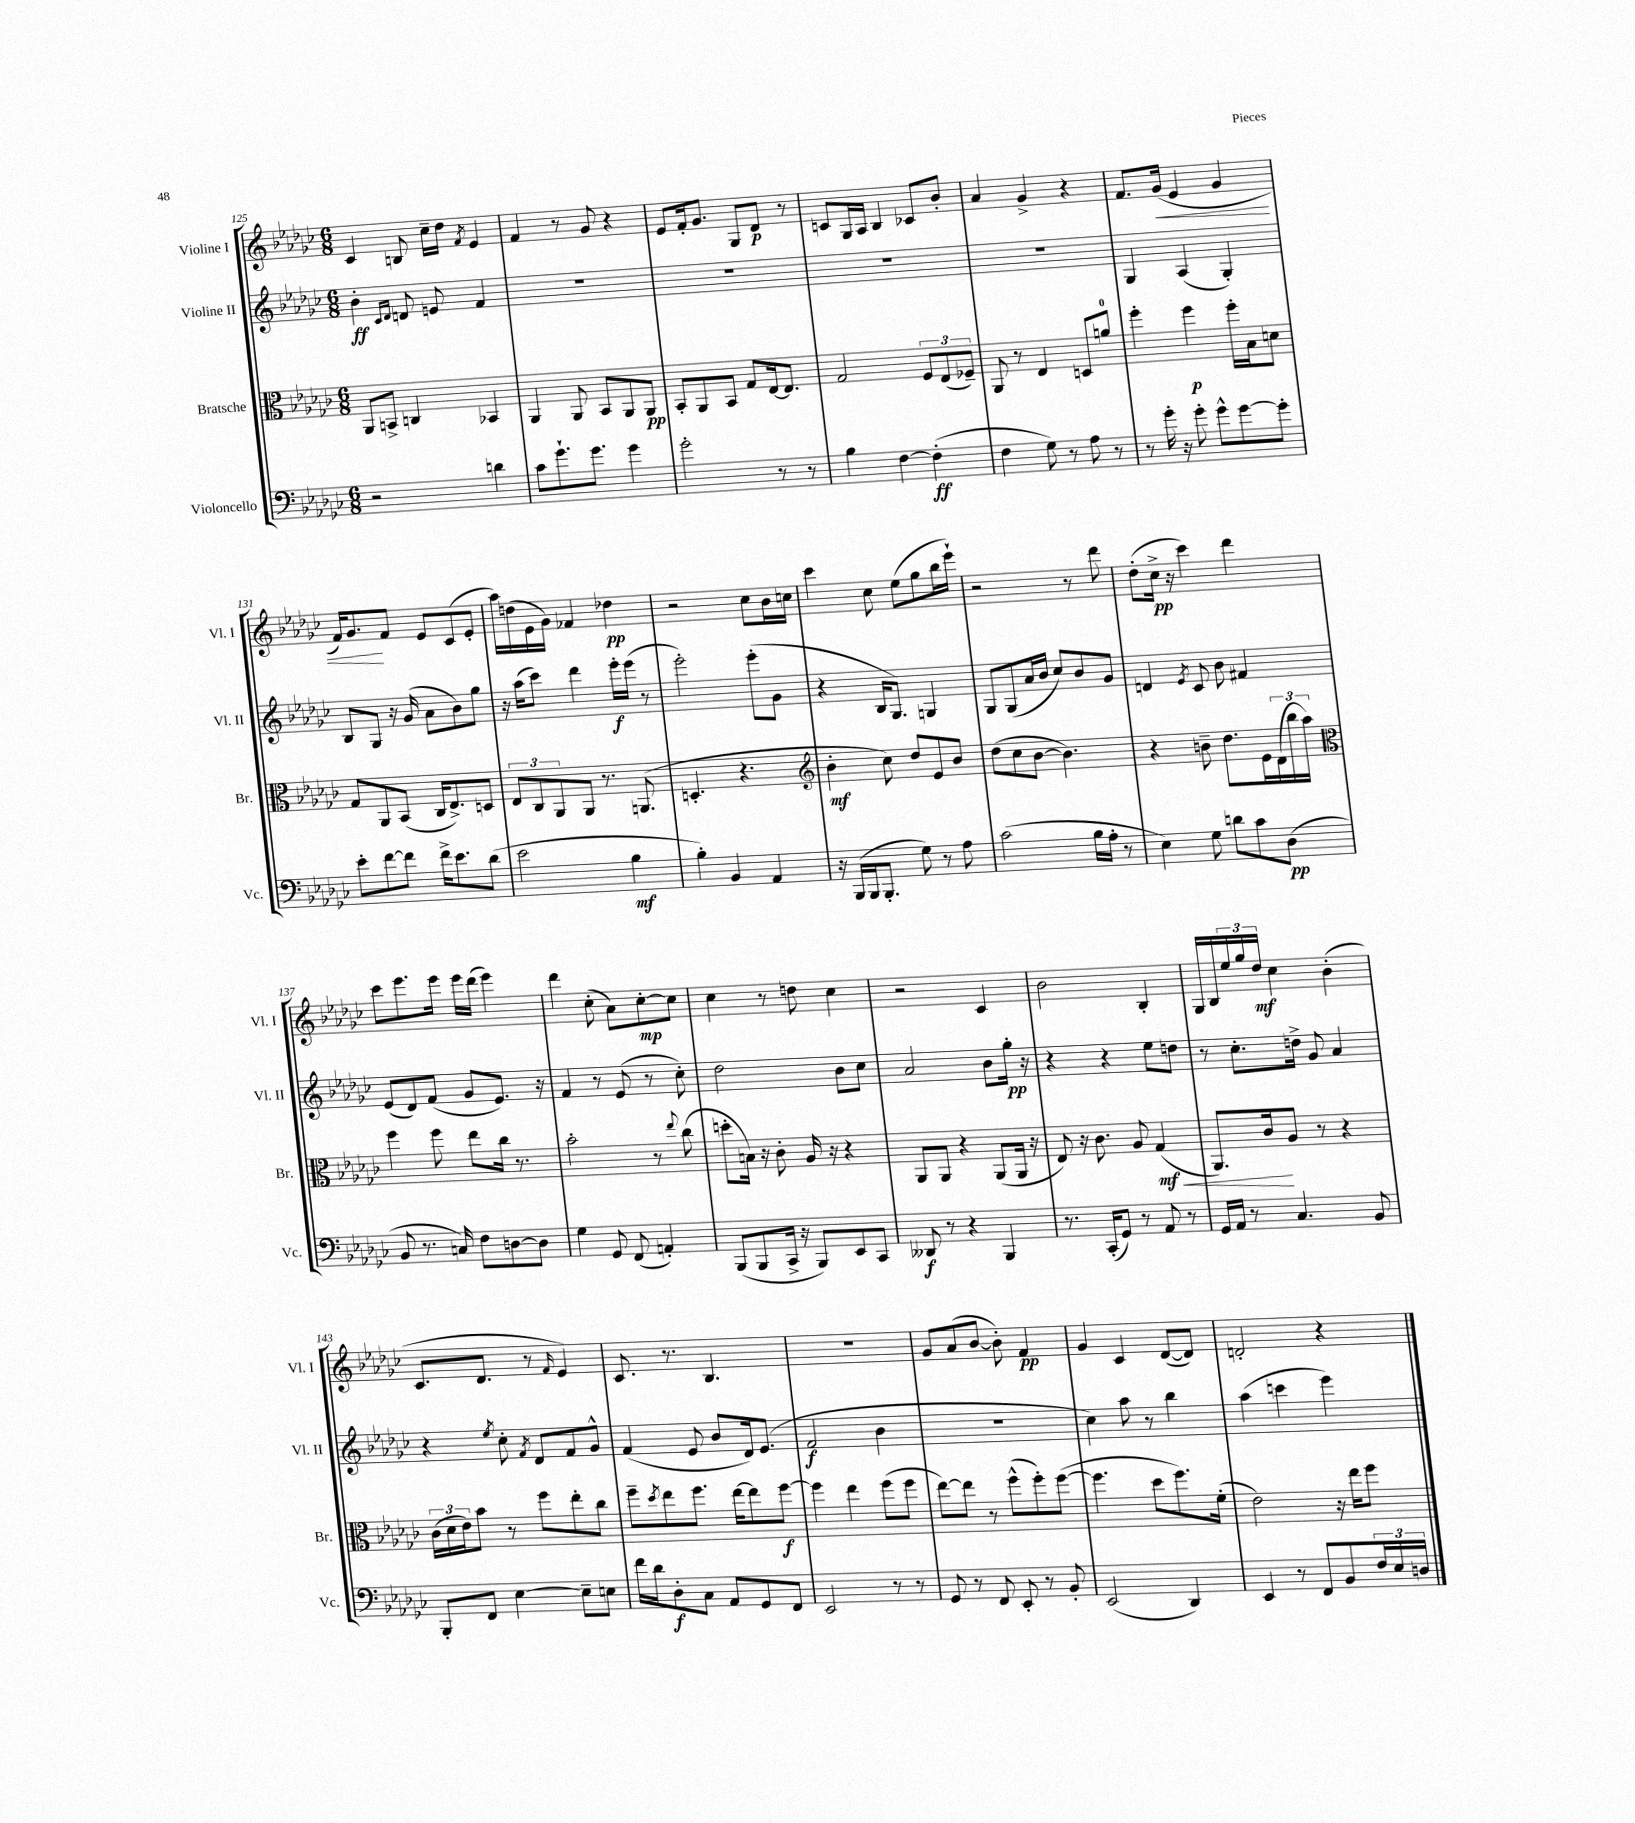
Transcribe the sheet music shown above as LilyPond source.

<<
\new StaffGroup <<
\new Staff = "s0" \with { instrumentName = "Violine I" shortInstrumentName = "Vl. I" } {
    \clef treble \key ges \major \numericTimeSignature \time 6/8
    ces'4 b8 ces''16-- des''16 \acciaccatura { f'8 } ees'4 |
    f'4 r8 ges'8 r4 |
    ees'8 f'16-. ges'8. ges8 des'8\p r8 |
    c'8 ges16 aes16 bes4 ces'8 bes'8-. |
    aes'4 ges'4-> r4 |
    f'8. ges'16\<( ees'4 ges'4 |
    f'16) ges'8.\! f'8 ees'8 ces'8( ees'8-. |
    aes''16) d''16( ees'16 ges'16) fes'4 des''4\pp |
    r2 ces''8 bes'16 c''16 |
    ces'''4 ces''8 ees''8( ges''8 bes''16 ees'''16-!) |
    r2 r8 des'''8 |
    des''8-.( ces''16->\pp r16 ces'''4) des'''4 |
    ces'''8 ees'''8. ees'''16 ees'''16 des'''16( ees'''4) |
    des'''4 ces''8-.( aes'8) ces''8~-.\mp ces''8 |
    ces''4 r8 d''8 ces''4 |
    r2 ces'4 |
    bes'2 bes4-. |
    ges16 bes16 \tuplet 3/2 { ees''16 ges''16 des''16\mf } ces''4 bes'4-.( |
    ces'8. des'8. r8 \grace { f'16 } ees'4) |
    ces'8. r8. bes4. |
    R2. |
    ges'8 aes'8( bes'8~ bes'8-.) f'4\pp |
    ges'4 ces'4 des'8~( des'8) |
    d'2-. r4 \bar "|." |
}
\new Staff = "s1" \with { instrumentName = "Violine II" shortInstrumentName = "Vl. II" } {
    \clef treble \key ges \major \numericTimeSignature \time 6/8
    bes'4-.\ff \grace { ces'16 des'16 } d'8 e'8 f'4 |
    R2. |
    R2. |
    R2. |
    R2. |
    ges4 aes4( ges4-.) |
    bes8 ges8 r16 ges'16( aes'8 bes'8) ges''8 |
    r16 aes''16( ces'''8) des'''4 ees'''16-.\f ees'''16( r8 |
    ees'''2-.) ees'''8-.( ges'8 |
    r4 bes16 ges8.) g4 |
    ges8 ges8( aes'16 bes'16 ces''8) bes'8 ges'8 |
    d'4 \acciaccatura { ees'8 } ces'8 bes'8 fis'4 |
    ees'8( des'8) f'8( ges'8 ees'8.) r16 |
    f'4 r8 ees'8( r8 ces''8-.) |
    des''2 bes'8 ces''8 |
    aes'2 bes'8 ges''16-.\pp r16 |
    r4 r4 ees''8 d''8 |
    r8 ces''8.-. d''16-> ges'8 aes'4 |
    r4 \acciaccatura { ees''8 } ces''8-. \acciaccatura { f'8 } des'8 f'8 ges'8-^ |
    f'4( ees'8 bes'8 des'16) ees'8.( |
    f'2\f bes'4 |
    R2. |
    ces''4) aes''8 r8 bes''4 |
    aes''4( c'''4 ees'''4) \bar "|." |
}
\new Staff = "s2" \with { instrumentName = "Bratsche" shortInstrumentName = "Br." } {
    \clef alto \key ges \major \numericTimeSignature \time 6/8
    aes,8 b,8-> c4 bes,4 |
    aes,4 aes,8 bes,8 aes,8 aes,8\pp |
    bes,8-. aes,8 bes,8 ges8 ees16~ ees8. |
    ges2 \tuplet 3/2 { f8 ees8( fes8--) } |
    aes,8 r8 ees4 d8 a'8-0 |
    f''4-. f''4\p f''16-. bes16 d'8 |
    ges8 aes,8 bes,8( ces16 ees8.->) d8 |
    \tuplet 3/2 { ees8 ces8 aes,8 } aes,8 r8. a,8.( |
    d4.-. r4. |
    \clef treble bes'4-.\mf ces''8) des''8 ees'8 bes'8 |
    des''8( ces''8 bes'8~ bes'4.) |
    r4 b'8-- des''8. ees'16 \tuplet 3/2 { des'16( bes''16 aes''16) } |
    \clef alto f''4 f''8 ees''8 ces''16 r8. |
    bes'2-. r8 \appoggiatura { ees''8 } ces''8( |
    d''8-. b16) r16 ces'8-. aes16 r16 r4 |
    aes,8 aes,8 r4 aes,8( aes,16 r16 |
    ees8) r16 ces'8. aes8 ges4\mf\<( |
    aes,8.) ces'16\! aes8 r8 r4 |
    \tuplet 3/2 { ces'16( des'16 ees'16) } bes'8 r8 f''8 ees''8-. ces''8 |
    f''8-- \acciaccatura { des''8 } ees''8 f''8. ees''16~ ees''8 f''8~\f |
    f''4 ees''4 f''8( f''8 |
    ees''8~) ees''8 r8 f''8-^( f''8-.) f''8~( |
    f''4. des''8 f''8.) f'16-.( |
    ees'2) r16 ees''16 f''8 \bar "|." |
}
\new Staff = "s3" \with { instrumentName = "Violoncello" shortInstrumentName = "Vc." } {
    \clef bass \key ges \major \numericTimeSignature \time 6/8
    r2 d'4 |
    ces'8 ges'8.-! ges'8. ges'4 |
    ges'2-. r8 r8 |
    bes4 f4~ f4-.\ff( |
    f4 ges8) r8 aes8 r8 |
    r8 ges'16-. r16 ges'8-. ges'8-^ ges'8~ ges'8-. |
    ees'8-. f'8~ f'8 f'16-> ees'8. des'8( |
    ees'2 bes4\mf |
    bes4-.) bes,4 aes,4 |
    r16 bes,,16( bes,,16 bes,,8.-. ges8) r8 aes8 |
    ces'2( bes16 aes16-. r8 |
    ees4) ges8 d'8 ces'8 des8\pp( |
    bes,8 r8. c16) f8 d8~ d8 |
    ges4 ges,8 f,8( a,4-.) |
    bes,,8( bes,,8 ces,16-> r16 bes,,8) ees,8 ces,8 |
    deses,8\f r8 r4 bes,,4 |
    r8. ces,16-.( ges,8) r8 aes,8 r8 |
    ges,16 aes,16 r8 ces4. bes,8 |
    bes,,8-. f,8 ees4~ ees8-- e8 |
    f'16 des'16 des8-.\f ces8 aes,8 ges,8 f,8 |
    ees,2 r8 r8 |
    ges,8 r8 f,8 ees,8-. r8 bes,8-. |
    ees,2( des,4) |
    ees,4 r8 f,8 bes,8 \tuplet 3/2 { f16 ees16 d16 } \bar "|." |
}
>>
>>
\layout { \context { \Score currentBarNumber = #125 } }
